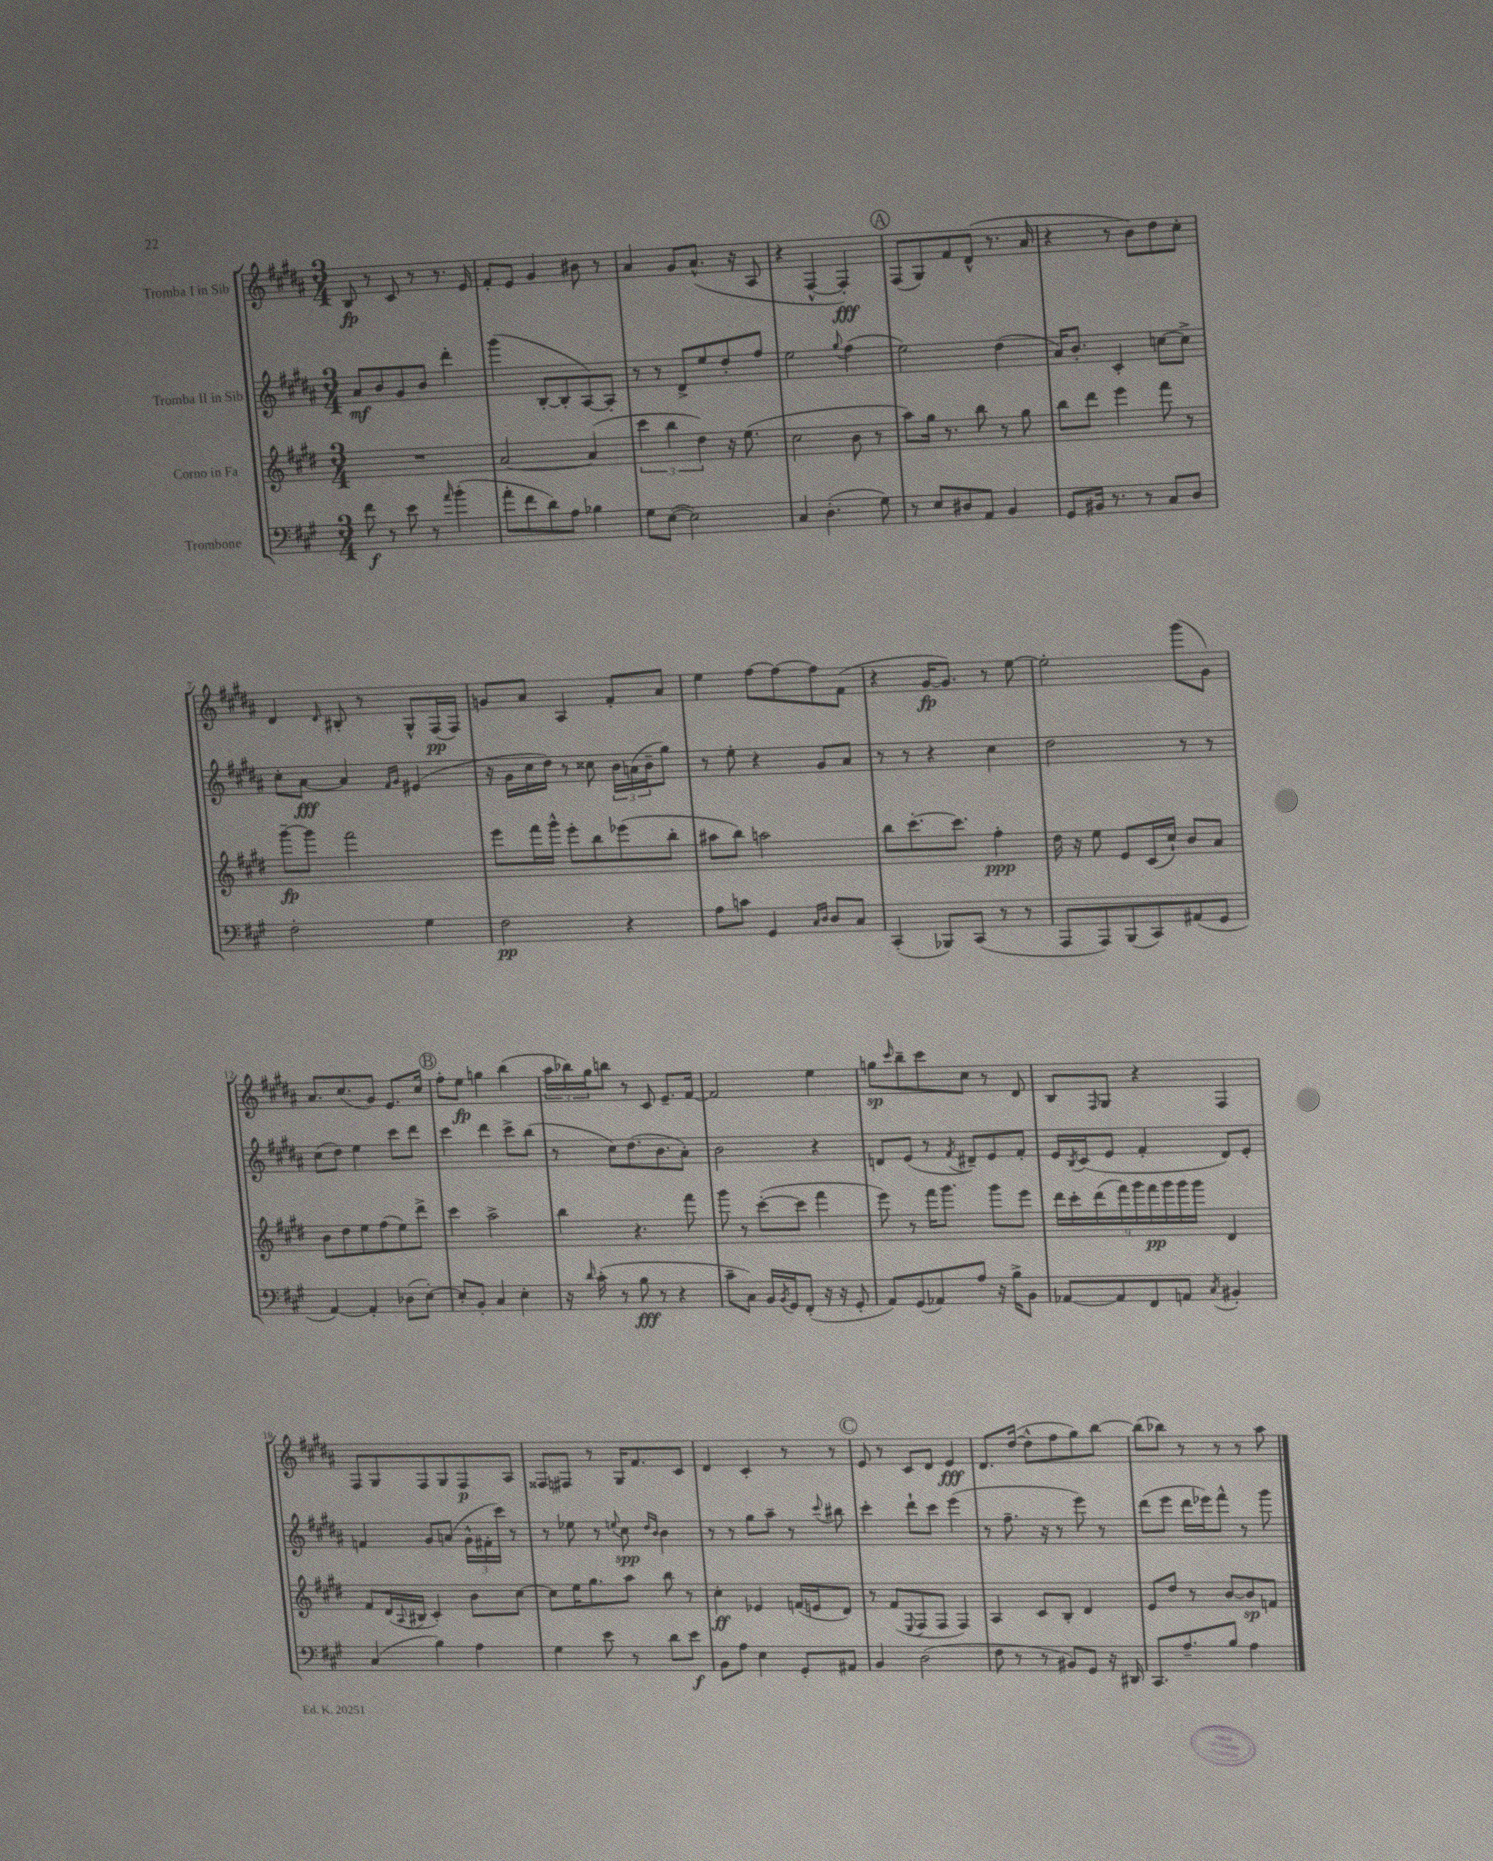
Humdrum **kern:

**kern	**kern	**kern	**kern
*staff4	*staff3	*staff2	*staff1
*clefF4	*clefG2	*clefG2	*clefG2
*k[f#c#g#]	*k[f#c#g#d#]	*k[f#c#g#d#a#]	*k[f#c#g#d#a#]
*M3/4	*M3/4	*M3/4	*M3/4
8f#	2.r	8a#	8B
8r	.	8b	8r
8e	.	8g#	8c#
8r	.	8b	8r
16qqa	.	.	.
(4b'	.	4ddd#'	8.r
.	.	.	16e
=	=	=	=
8a'	[2a	(4ggg#	8f#'
8f#	.	.	8e
8d)	.	[8B'	4g#
8A	.	8B']	.
4B-	(4a]	[8A#)	8b#
.	.	8A#']	8r
=	=	=	=
8G#	6ccc#	8r	4a#
([8E	.	8r	.
.	6bb	.	.
2E])	.	8d#^	8g#
.	6dd#)	.	.
.	.	8ee	(8.a#^^
.	16r	8dd#'	.
.	(8.ee	.	16r
.	.	8ff#	8A#
=	=	=	=
4C#	2cc#	2ee	4r
(4.D'	.	.	[4F#^^
.	.	8qqgg#	.
.	8b	(4ff#	4F#'])
8G#)	8r	.	.
=	=	=	=
8r	8aa)	2ee)	(8F#
8E	16gg#	.	8G#)
.	8.r	.	.
8D#	.	.	8f#
8AA	8bb	.	(8d#^^
4BB	8r	(4dd#	8.r
.	8gg#	.	.
.	.	.	16a#
=	=	=	=
8GG#	8bb	16a#)	4r
.	.	8.b'	.
16BB#	8ddd#	.	.
8.r	.	.	.
.	4eee	4c#'	8r
8r	.	.	8b)
8C#	8fff#	[8cc	8dd#
8D	8r	8cc^]	8cc#'
=	=	=	=
2F#'	[8ggg#~	8cc#'	4d#
.	8ggg#]	[8a#	.
.	.	.	16qqd#
.	2fff#	4a#]	8B#'
.	.	.	8r
.	.	16qqf#	.
.	.	16qqg#	.
4G#	.	(4e#	8G#^^
.	.	.	(16F#
.	.	.	16F#)
=	=	=	=
2F#	8eee	16r	8g
.	.	16g#	.
.	16fff#	16cc#	8a#
.	16ggg#^^	16dd#)	.
.	8eee'	8r	4A#
.	8bb	8cc##	.
4r	(8eee-	24b	8f#'
.	.	(24a	.
.	.	24b~	.
.	8bb'	8gg#)	8a#
=	=	=	=
8A	8aa#	8r	4ee
8c	8bb)	8ee'	.
4GG#	2aa	4r	[8ff#
.	.	.	8ff#_
16qqC#	.	.	.
16qqD	.	.	.
8D	.	8g#	8ff#]
8C#	.	8a#	(8f#
=	=	=	=
(4CC#'	8bb	8r	4r
.	[8.ccc#'	8r	.
8BBB-)	.	4r	[16g#
.	8.ccc#]	.	8.g#])
(8CC#	.	.	.
8r	4ff#'	4cc#	8r
8r	.	.	[8ee
=	=	=	=
8AAA	16dd#	2dd#	2ee']
.	16r	.	.
8AAA)	8ee	.	.
(8BBB	8e	.	.
8CC#)	(16c#	.	.
.	16cc#`)	.	.
(8AA#	8b	8r	(8ggg#
8GG#	8a	8r	8g#)
=	=	=	=
[4AA)	8b	(8cc#	8.a#
.	8dd#	8dd#)	.
.	.	.	(8.cc#
4AA']	8ee	4ee	.
.	(8ff#	.	8g#)
(8D-	8ee)	8ccc#	8.e
[8E')	8ddd#^	8ddd#	.
.	.	.	16cc#
=	=	=	=
8E']	4ccc#	4ccc#	8ff#'
8BB'	.	.	8ee
4C#	2aa^	4ddd#	4gg
4E'	.	8ccc#^	(4bb
.	.	(8bb	.
=	=	=	=
16r	4bb	8r	24aa#
.	.	.	24bb-)
16qqd	.	.	.
(16c#'	.	.	.
.	.	.	24gg#
8r	.	8cc#)	8bb
8B	4.r	(8.dd#	8r
8r	.	.	8c#
.	.	8.b	.
4r	.	.	8.e~
.	8fff#	8a#')	.
.	.	.	[16f#
=	=	=	=
8c#~	8ggg#	2b	2f#]
8C#)	8r	.	.
16BB	([8ccc#'	.	.
8qBB	.	.	.
16GG#	.	.	.
(8FF#'	8ccc#]	.	.
16r	4fff#	4r	4ee
16r	.	.	.
8GG#'	.	.	.
=	=	=	=
8AA)	8eee)	8d	8gg
.	.	.	16qqccc#
(8GG#	8r	(8e	8bb~
8AA-)	16fff#	8r	8ccc#
.	8.ggg#	.	.
.	.	8qf#	.
8A	.	8d#~)	8cc#
16r	8ggg#	8e	8r
16B^	.	.	.
8BB	8eee	8f#'	8d#
=	=	=	=
[8AA-	18ddd#	16e	8B
.	18ccc#'	.	.
.	.	8qB	.
.	.	(16c#	.
.	(18ddd#	.	.
.	.	.	16qqF#
8AA-]	.	8e	8G#
.	18fff#)	.	.
.	18ggg#	.	.
8FF#	.	4f#'	4r
.	18fff#	.	.
.	18ggg#	.	.
8AA	.	.	.
.	18ggg#	.	.
.	18ggg#	.	.
8qC#	.	.	.
4BB#'	4d#	8d#)	4F#
.	.	8e'	.
=	=	=	=
(4C#	8f#	4f	8F#
.	(16d#	.	8G#
.	8qqA	.	.
.	16B#	.	.
4B)	4c#')	8g#	8F#
.	.	(8a	8G#
4A	8b	24g#^^	8F#
.	.	24f#'	.
.	.	24ccc#)	.
.	[8cc#	8r	8A#
=	=	=	=
4G#	8cc#]	8r	8F##
.	16ee	8ee-	8F#
.	8.gg#	.	.
8e	.	8r	8r
.	.	8qqee	.
8r	8aa	8cc#	16G#
.	.	.	8.f#
.	.	16qqdd#	.
.	.	16qqb	.
8d	8bb	4b	.
8e	8r	.	8c#
=	=	=	=
8BB	4cc#'	8r	4d#
8A	.	8r	.
4E	4e-	8gg#	4c#'
.	.	8aa#~	.
8GG#'	(16f	8r	8r
.	16e	.	.
.	.	8qqccc#	.
8AA#	8d#)	8bb#	8r
=	=	=	=
4BB	8r	4ccc#'	8e
.	(8f#	.	8r
.	8qqE	.	.
(2D	8F#	8ddd#`	8c#
.	8F#	8ccc#	8d#
.	4F#)	(4eee	4e
=	=	=	=
8F#	4A	8r	8.d#
8r	.	8.ff#~	.
.	.	.	([16dd#
8r	8c#	.	8dd#^^]
.	.	16r	.
8BB#)	8B'	8r	8ff#
8GG#	4d#	8eee)	8gg#)
16r	.	8r	[8bb
16DD#	.	.	.
=	=	=	=
8.CC#	8e	(8ddd#	(8bb]
.	8dd#	8eee	8bb-)
8.A~	.	.	.
.	8r	16ddd#	8r
.	.	16eee-)	.
8B	[8b	8fff#^^	8r
4A	8b]	8r	8r
.	8f	8ggg#	8aa#
==	==	==	==
*-	*-	*-	*-
